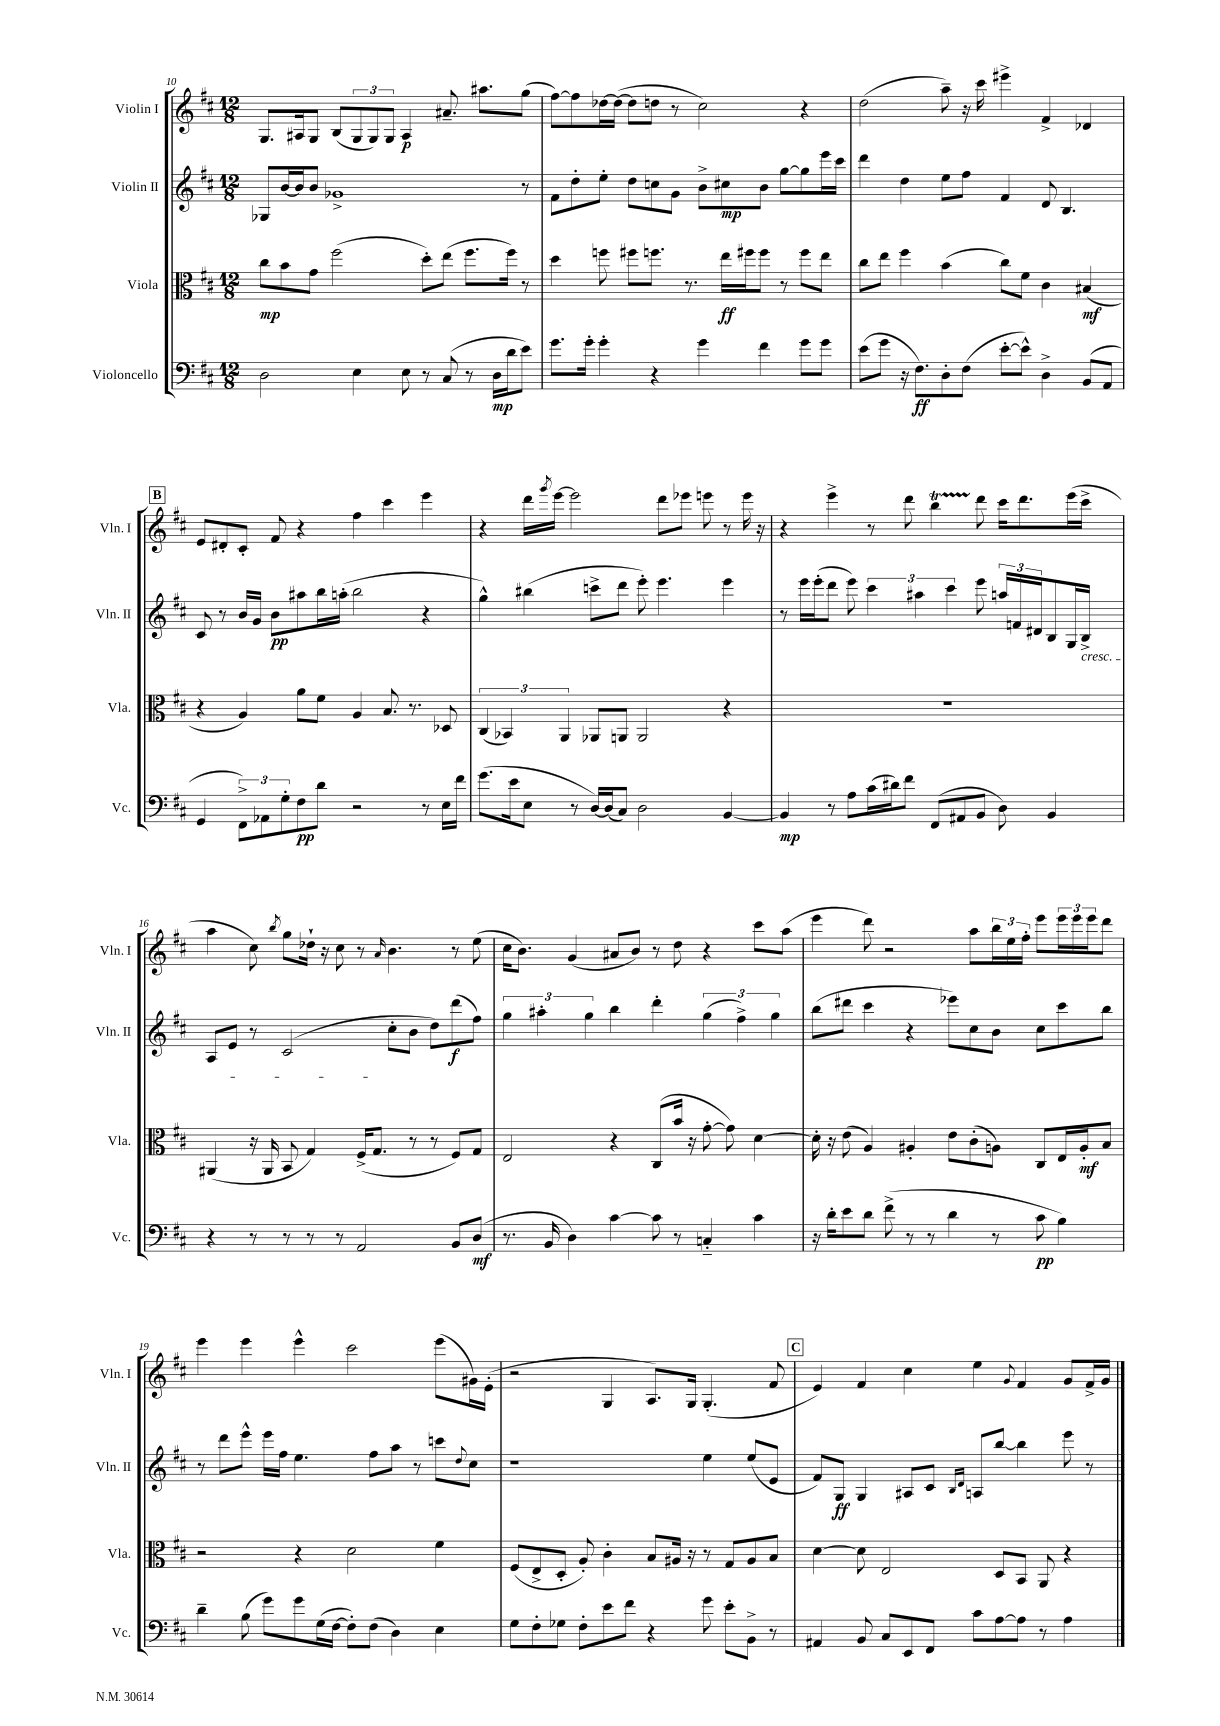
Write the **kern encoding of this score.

**kern	**dynam	**kern	**dynam	**kern	**dynam	**kern	**dynam
*part4	*part4	*part3	*part3	*part2	*part2	*part1	*part1
*staff4	*staff4	*staff3	*staff3	*staff2	*staff2	*staff1	*staff1
*I"Violoncello	*	*I"Viola	*	*I"Violin II	*	*I"Violin I	*
*I'Vc.	*	*I'Vla.	*	*I'Vln. II	*	*I'Vln. I	*
*clefF4	*	*clefC3	*	*clefG2	*	*clefG2	*
*k[f#c#]	*	*k[f#c#]	*	*k[f#c#]	*	*k[f#c#]	*
*M12/8	*	*M12/8	*	*M12/8	*	*M12/8	*
=10	=10	=10	=10	=10	=10	=10	=10
2D\	.	8cc#\L	mp	8G-X/L	.	8.G/L	.
.	.	8b\	.	[16b/L	.	.	.
.	.	.	.	16b/J]	.	16A#X/k	.
.	.	8g\J	.	8b/J	.	8G/J	.
.	.	(2ff#\	.	1g-X^	.	(8B/L	.
4E\	.	.	.	.	.	12G/	.
.	.	.	.	.	.	12G/)	.
.	.	.	.	.	.	12G/J	.
8E\	.	.	.	.	.	4A#/	p
8r	.	8dd'\L)	.	.	.	.	.
(8C#/	.	(8ee\J	.	.	.	8.a#X~/	.
8r	.	8.ff#\L	.	.	.	.	.
.	.	.	.	.	.	8.aa#X\L	.
16D\LL	mp	.	.	.	.	.	.
16d\J	.	16ff#\Jk)	.	.	.	.	.
8e\J)	.	8r	.	8r	.	(8gg\J	.
=11	=11	=11	=11	=11	=11	=11	=11
8.g\L	.	4dd\	.	8f#\L	.	[8ff#\L)	.
.	.	.	.	8dd'\	.	8ff#\]	.
16g'\Jk	.	.	.	.	.	.	.
4g'\	.	8ffn\	.	8ee'\J	.	[16dd-X\L	.
.	.	.	.	.	.	(16dd-\JJ_	.
.	.	8ff#X\L	.	8dd\L	.	8dd-\L]	.
4r	.	8.ffn\J	.	8ccn\	.	8ddn\J	.
.	.	.	.	8g\J	.	8r	.
.	.	8.r	.	.	.	.	.
4g\	.	.	.	8b^\L	.	2cc#\)	.
.	.	16ee\LL	ff	8cc#X\	mp	.	.
.	.	16ff#X\J	.	.	.	.	.
4f#\	.	8ff#\J	.	8b\J	.	.	.
.	.	8r	.	[8gg\L	.	.	.
8g\L	.	8ff#\L	.	8gg\]	.	4r	.
8g\J	.	8ee\J	.	16eee\L	.	.	.
.	.	.	.	16ccc#\JJ	.	.	.
=12	=12	=12	=12	=12	=12	=12	=12
(8e\L	.	8cc#\L	.	4ddd\	.	(2dd\	.
8g\J	.	8ee\J	.	.	.	.	.
16r	.	4ff#\	.	4dd\	.	.	.
8.F#\L)	ff	.	.	.	.	.	.
8D'\	.	(4b\	.	8ee\L	.	8aa~\)	.
(8F#\J	.	.	.	8ff#\J	.	16r	.
.	.	.	.	.	.	16ccc#\	.
[8e'\L	.	8cc#\L)	.	4f#/	.	4eee#X^\	.
8e^^\J])	.	8f#\J	.	.	.	.	.
4D^\	.	4c#\	.	8d/	.	4f#^/	.
.	.	.	.	4.B/	.	.	.
(8BB/L	.	(4B#X/	mf	.	.	4d-X/	.
8AA/J	.	.	.	.	.	.	.
!!LO:LB:g=z
!!LO:REH:place=s1:t=B
=13	=13	=13	=13	=13	=13	=13	=13
4GG/	.	4r	.	8c#/	.	8e/L	.
.	.	.	.	8r	.	8d#X'/	.
12FF#^\L)	.	4A/)	.	16b/LL	.	8c#'/J	.
.	.	.	.	16g/JJ	.	.	.
12AA-X\	.	.	.	.	.	.	.
.	.	.	.	8b\L	pp	8f#/	.
12G'\	.	.	.	.	.	.	.
8F#\	pp	8a\L	.	8aa#X\	.	4r	.
8d\J	.	8f#\J	.	16bb\L	.	.	.
.	.	.	.	(16aan'\JJ	.	.	.
2r	.	4A/	.	2bb\	.	4ff#\	.
.	.	8.B/	.	.	.	4ccc#\	.
.	.	8.r	.	.	.	.	.
8r	.	.	.	4r	.	4eee\	.
16E\LL	.	8D-X/	.	.	.	.	.
16f#\JJ	.	.	.	.	.	.	.
=14	=14	=14	=14	=14	=14	=14	=14
(8.g\L	.	(6C#/	.	4gg^^\)	.	4r	.
.	.	6BB-X/)	.	.	.	.	.
16e\k	.	.	.	.	.	.	.
8E\J	.	.	.	(4bb#X\	.	16ddd\LL	.
.	.	.	.	.	.	8qggg/	.
.	.	.	.	.	.	[16eee\JJ	.
.	.	6AA/	.	.	.	.	.
8r	.	.	.	.	.	2eee\]	.
[16D/LL)	.	8AA-X/L	.	8cccn^\L	.	.	.
(16D/J]	.	.	.	.	.	.	.
8C#/J)	.	8AAn/J	.	8ddd\J	.	.	.
2D\	.	2AA/	.	8eee'\)	.	.	.
.	.	.	.	4.eee\	.	8ddd\L	.
.	.	.	.	.	.	8eee-X\J	.
.	.	.	.	.	.	8eeen\	.
[4BB/	.	4r	.	4eee\	.	8r	.
.	.	.	.	.	.	16eee\	.
.	.	.	.	.	.	16r	.
=15	=15	=15	=15	=15	=15	=15	=15
4BB/]	mp	1.r	.	8r	.	4r	.
.	.	.	.	16eee\LL	.	.	.
.	.	.	.	(16eee'\J	.	.	.
8r	.	.	.	8ddd\J	.	4eee^\	.
8A\L	.	.	.	8eee\)	.	.	.
(16c#\L	.	.	.	6ccc#\	.	8r	.
16d#X\J)	.	.	.	.	.	.	.
8f#\J	.	.	.	.	.	8ddd\	.
.	.	.	.	6aa#X\	.	.	.
(8FF#/L	.	.	.	.	.	4bbT\	.
.	.	.	.	6ccc#\	.	.	.
8AA#X/	.	.	.	.	.	.	.
8BB/J	.	.	.	8eee\	.	8ddd\	.
8D\)	.	.	.	24aan/LL	.	16ccc#\KL	.
.	.	.	.	24fn/	.	.	.
.	.	.	.	.	.	8.ddd\	.
.	.	.	.	24d#X/J	.	.	.
4BB/	.	.	.	8B/	.	.	.
.	.	.	.	16G/L	.	(16eee\L	.
!	!	!	!	!LO:TX:b:i:t=cresc.	!	!	!
.	.	.	.	16B^/JJ	.	16ccc#^\JJ	.
!!LO:LB:g=z
=16	=16	=16	=16	=16	=16	=16	=16
4r	.	(4AA#X/	.	8A/L	.	4aa\	.
.	.	.	.	8e/J	.	.	.
8r	.	16r	.	8r	.	8cc#\)	.
.	.	16AA#/	.	.	.	.	.
.	.	.	.	.	.	8qbb/	.
8r	.	8BB/	.	(2c#/	.	8gg\L	.
8r	.	4G/)	.	.	.	16dd-X`\Jk	.
.	.	.	.	.	.	16r	.
8r	.	.	.	.	.	8cc#\	.
2AA/	.	(16F#^/KL	.	.	.	8r	.
.	.	8.G/J	.	.	.	.	.
.	.	.	.	.	.	16qqa/	.
.	.	.	.	8cc#'\L	.	4.b\	.
.	.	8r	.	8b\J	.	.	.
.	.	8r	.	8dd\L)	.	.	.
8BB/L	.	8F#/L)	.	(8ddd\	f	8r	.
(8D/J	mf	8G/J	.	8ff#\J)	.	(8ee\	.
=17	=17	=17	=17	=17	=17	=17	=17
8.r	.	2E/	.	6gg\	.	16cc#\KL	.
.	.	.	.	.	.	8.b\J)	.
.	.	.	.	6aa#X'\	.	.	.
16BB/	.	.	.	.	.	.	.
4D\)	.	.	.	.	.	(4g/	.
.	.	.	.	6gg\	.	.	.
[4c#\	.	4r	.	4bb\	.	8a#X/L	.
.	.	.	.	.	.	8b/J)	.
8c#\]	.	(8C#/L	.	4ddd'\	.	8r	.
8r	.	16b/Jk	.	.	.	8dd\	.
.	.	16r	.	.	.	.	.
4Cn/	.	[8g'\	.	(6gg\	.	4r	.
.	.	8g\])	.	.	.	.	.
.	.	.	.	6ff#^\)	.	.	.
4c#\	.	[4d\	.	.	.	8ccc#\L	.
.	.	.	.	6gg\	.	.	.
.	.	.	.	.	.	(8aa\J	.
=18	=18	=18	=18	=18	=18	=18	=18
16r	.	16d'\]	.	(8bb\L	.	4eee\	.
16d'\KL	.	16r	.	.	.	.	.
8e\	.	(8e\	.	8ddd#X\J	.	.	.
8d\J	.	4A/)	.	4ccc#\	.	8ddd\)	.
(8f#^\	.	.	.	.	.	2r	.
8r	.	4A#X'/	.	4r	.	.	.
8r	.	.	.	.	.	.	.
4d\	.	8e\L	.	8eee-X\L)	.	.	.
.	.	(8c#'\	.	8cc#\	.	8aa\L	.
8r	.	8An\J)	.	8b\J	.	24bb\L	.
.	.	.	.	.	.	24ee\	.
.	.	.	.	.	.	24ff#'\JJ	.
8c#\	pp	8C#/L	.	8cc#\L	.	8eee\L	.
4B\)	.	16E/L	.	8ccc#\	.	24eee\L	.
.	.	.	.	.	.	24eee\	.
.	.	16A'/J	mf	.	.	.	.
.	.	.	.	.	.	24eee\J	.
.	.	8B/J	.	8bb\J	.	8ddd\J	.
!!LO:LB:g=z
=19	=19	=19	=19	=19	=19	=19	=19
4d~\	.	2r	.	8r	.	4eee\	.
.	.	.	.	8ddd\L	.	.	.
(8B\	.	.	.	8eee^^\J	.	4eee\	.
8g\L)	.	.	.	16eee\LL	.	.	.
.	.	.	.	16ff#\JJ	.	.	.
8g\	.	4r	.	4.ee\	.	4eee^^\	.
(16G\L	.	.	.	.	.	.	.
[16F#\JJ	.	.	.	.	.	.	.
8F#'\L])	.	2d\	.	.	.	2ccc#\	.
(8F#\J	.	.	.	8ff#\L	.	.	.
4D\)	.	.	.	8aa\J	.	.	.
.	.	.	.	8r	.	.	.
4E\	.	4f#\	.	8cccn\L	.	(8eee\L	.
.	.	.	.	8qqdd/	.	.	.
.	.	.	.	8cc#\J	.	16g#X\L)	.
.	.	.	.	.	.	(16e'\JJ	.
=20	=20	=20	=20	=20	=20	=20	=20
8G\L	.	(8F#/L	.	1r	.	2r	.
8F#'\	.	8E^/	.	.	.	.	.
8G-X\J	.	8D'/J	.	.	.	.	.
8F#'\L	.	8A'/)	.	.	.	.	.
8e\	.	4c#'\	.	.	.	4G/	.
8f#\J	.	.	.	.	.	.	.
4r	.	8B/L	.	.	.	8.A/L)	.
.	.	16A#X/Jk	.	.	.	.	.
.	.	16r	.	.	.	16G/Jk	.
8g\	.	8r	.	4ee\	.	(4.G'/	.
8e'\L	.	8G/L	.	.	.	.	.
8BB^\J	.	8A#/	.	(8ee/L	.	.	.
8r	.	8B/J	.	8e/J	.	8f#/	.
!!LO:REH:place=s1:t=C
=21	=21	=21	=21	=21	=21	=21	=21
4AA#X/	.	[4d\	.	8f#/L)	.	4e/)	.
.	.	.	.	8G/J	ff	.	.
8BB/	.	8d\]	.	4G/	.	4f#/	.
8C#/L	.	2E/	.	.	.	.	.
8EE/	.	.	.	8A#X/L	.	4cc#\	.
8FF#/J	.	.	.	8c#/J	.	.	.
.	.	.	.	16qqB/LL	.	.	.
.	.	.	.	16qqd/JJ	.	.	.
8c#\L	.	.	.	8An/L	.	4ee\	.
[8A\	.	8D/L	.	[8bb/J	.	.	.
.	.	.	.	.	.	8qqg/	.
8A\J]	.	8BB/J	.	4bb\]	.	4f#/	.
8r	.	8AA/	.	.	.	.	.
4A\	.	4r	.	8eee\	.	8g/L	.
.	.	.	.	8r	.	16f#^/L	.
.	.	.	.	.	.	16g/JJ	.
==	==	==	==	==	==	==	==
*-	*-	*-	*-	*-	*-	*-	*-
